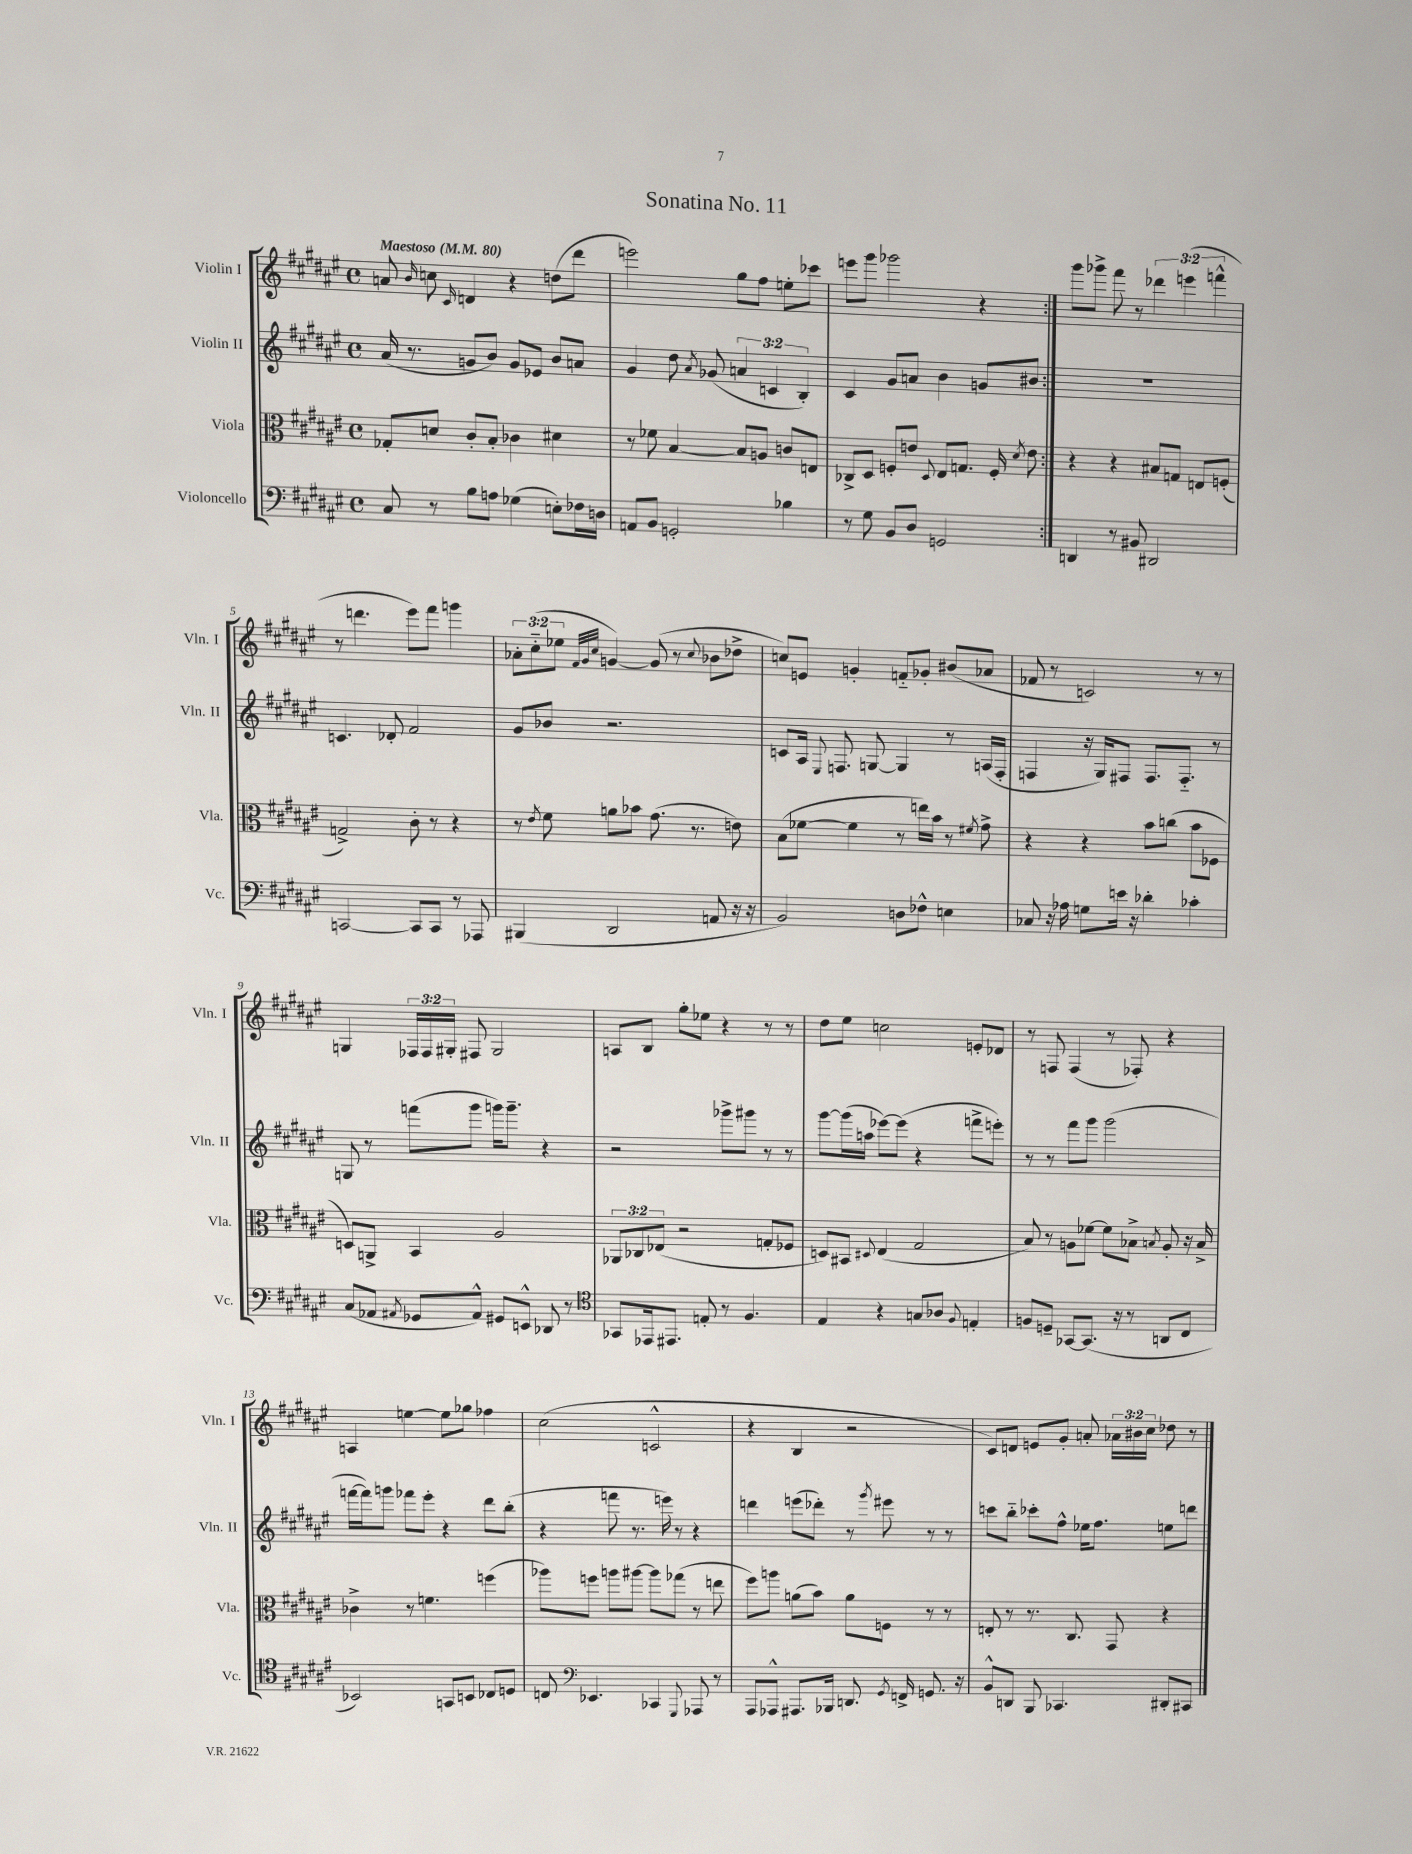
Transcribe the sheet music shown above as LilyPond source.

\header { title = "Sonatina No. 11" }
<<
\new StaffGroup <<
\new Staff = "s0" \with { instrumentName = "Violin I" shortInstrumentName = "Vln. I" } {
    \clef treble \key fis \major \defaultTimeSignature \time 4/4 \override Staff.TupletNumber.text = #tuplet-number::calc-fraction-text \tempo "Maestoso" 4 = 80
    \autoBeamOff \repeat volta 2 { a'8 \grace { b'16 } c''8 \grace { cis'16 } d'4 r4 d''8[( dis'''8] |
    e'''2) gis''8[ fis''8] e''8[-. ces'''8] |
    e'''8[ gis'''8] ges'''2 r4 | }
    gis'''8[ ges'''8]-> fis'''8 r8 \tuplet 3/2 { des'''4 e'''4( f'''4-^ } |
    r8 d'''4. eis'''8[) fis'''8] g'''4 |
    \tuplet 3/2 { aes'8[-. cis''8-_( ees''8] } \grace { fis'32[ gis'32 cis''32] } g'4~) g'8( r8 \appoggiatura { cis''8 } bes'8[ des''8]-> |
    c''8[) e'8] g'4-. f'8[-_ ges'8]-. bis'8[( aes'8] |
    fes'8 r8 c'2) r8 r8 |
    g4 \tuplet 3/2 { fes16[ fes16 gis16]-. } fis8 gis2 |
    a8[ b8] gis''8[-. ees''8] r4 r8 r8 |
    dis''8[ eis''8] c''2 e'8[-. des'8] |
    r8 f8 f4( r8 fes8-.) r4 |
    a4 e''4~ e''8[ ges''8] fes''4 |
    cis''2( c'2-^ |
    r4 b4 r2 |
    cis'8[) d'8] e'8[ gis'8]-. a'8-. \tuplet 3/2 { aes'16[ bis'16 cis''16] } des''8 r8 \bar "|." |
}
\new Staff = "s1" \with { instrumentName = "Violin II" shortInstrumentName = "Vln. II" } {
    \clef treble \key fis \major \defaultTimeSignature \time 4/4 \override Staff.TupletNumber.text = #tuplet-number::calc-fraction-text
    \autoBeamOff \repeat volta 2 { ais'16( r8. g'8[ b'8]) g'8[ ees'8] b'8[ a'8] |
    gis'4 dis''8 \acciaccatura { ais'8 } ges'8( \tuplet 3/2 { a'4 c'4 b4-.) } |
    cis'4 gis'8[ a'8] b'4 g'8[ bis'8] | }
    R1 |
    c'4. des'8-. fis'2 |
    gis'8[ bes'8] r2. |
    c'8[ ais16] \appoggiatura { eis8 } f8. g8~ g4 r8 a16[( f16]-. |
    f4 r16 gis16[) fis8] fis8.[ fis8.]-_ r8 |
    g8 r8 f'''8[( gis'''8] g'''16[) g'''8.]-- r4 |
    r2 ges'''8[-> gis'''8] r8 r8 |
    gis'''8[~ gis'''16( a''16] ees'''8[~) ees'''8]( r4 f'''8[-> e'''8]-.) |
    r8 r8 fis'''8[ gis'''8] gis'''2( |
    f'''16[~ f'''16) g'''8] fes'''8[ eis'''8]-. r4 dis'''8[ b''8]-.( |
    r4 f'''8 r8. e'''16) r8 r4 |
    d'''4 e'''8[( des'''8]-.) r8 \acciaccatura { gis'''8 } eis'''8 r8 r8 |
    c'''8[ b''8]-_ ces'''8[-. fis''8]-^ ees''16[ fis''8.] e''8[ d'''8] \bar "|." |
}
\new Staff = "s2" \with { instrumentName = "Viola" shortInstrumentName = "Vla." } {
    \clef alto \key fis \major \defaultTimeSignature \time 4/4 \override Staff.TupletNumber.text = #tuplet-number::calc-fraction-text
    \autoBeamOff \repeat volta 2 { ges8[-. d'8] cis'8[-. b8]-. ces'4 dis'4 |
    r8 fes'8 b4~ b8[ a8] c'8[ e8] |
    ces8[-> dis8] f8[-. e'8] \appoggiatura { dis8 } eis8[ g8.] f16-. \acciaccatura { dis'8 } e'8 | }
    r4 r4 bis8[ g8] e8[ f8]-.( |
    g2->) cis'8-. r8 r4 |
    r8 \acciaccatura { eis'8 } fis'8 a'8[ bes'8] gis'8.( r8. e'8) |
    b8[( fes'8]~ fes'4 r8 e''16[) b'16] r8 \acciaccatura { fis'8 } gis'8-> |
    r4 r4 b'8[ c''8]( b'8[ fes8] |
    d8[) a,8]-> b,4 ais2 |
    \tuplet 3/2 { aes,8[ ces8 ees8]( } r2 g8[-. fes8] |
    d8[) bis,8] \appoggiatura { dis8 } eis4( gis2 |
    b8) r8 a8[ fes'8]~ fes'8[ bes8]-> \acciaccatura { b8 } a8-. r16 b16-> |
    ces'4-> r8 f'4. f''4( |
    aes''8[) f''8] a''8[ ais''8]~ ais''8[ ges''8]( r8 e''8 |
    fis''8[) a''8] a'8[( b'8]) a'8[ f8] r8 r8 |
    e8-. r8 r8. cis8. gis,8 r4 \bar "|." |
}
\new Staff = "s3" \with { instrumentName = "Violoncello" shortInstrumentName = "Vc." } {
    \clef bass \key fis \major \defaultTimeSignature \time 4/4
    \autoBeamOff \repeat volta 2 { cis8 r8 b8[ a8] ges4( e8[-.) fes16 d16] |
    a,8[ b,8] g,2-. bes4 |
    r8 gis8 b,8[ dis8] g,2 | }
    d,4 r8 bis,8 dis,2 |
    c,2~ c,8[ c,8] r8 aes,,8 |
    bis,,4( dis,2 a,8 r16 r16 |
    b,2) d8[ fes8]-^ e4 |
    ces8 r16 aes16 g8[ e'16] r16 des'4-. ces'4-. |
    cis8[( aes,8] \acciaccatura { ais,8 } ges,8[ ais,8]-^) gis,8[ e,8]-^ des,8 r8 |
    \clef tenor ges,8[ ees,16 eis,8.] e8-. r8 fis4. |
    eis4 r4 g8[ aes8] \appoggiatura { fis8 } e4-. |
    f8[ d8]-- ges,8[~ ges,8.]( r16 r8 a,8[ cis8] |
    bes,2) g,8[ b,8] ces8[ d8] |
    c8 \clef bass ees,4. ces,4 \appoggiatura { gis,,8 } aes,,8 r8 |
    ais,,8[ aes,,8]-^ ais,,8.[ bes,,16] d,8. \acciaccatura { gis,8 } f,16-> g,8. r16 |
    b,8[-^ d,8] b,,8 ces,4. dis,8[-. cis,8] \bar "|." |
}
>>
>>
